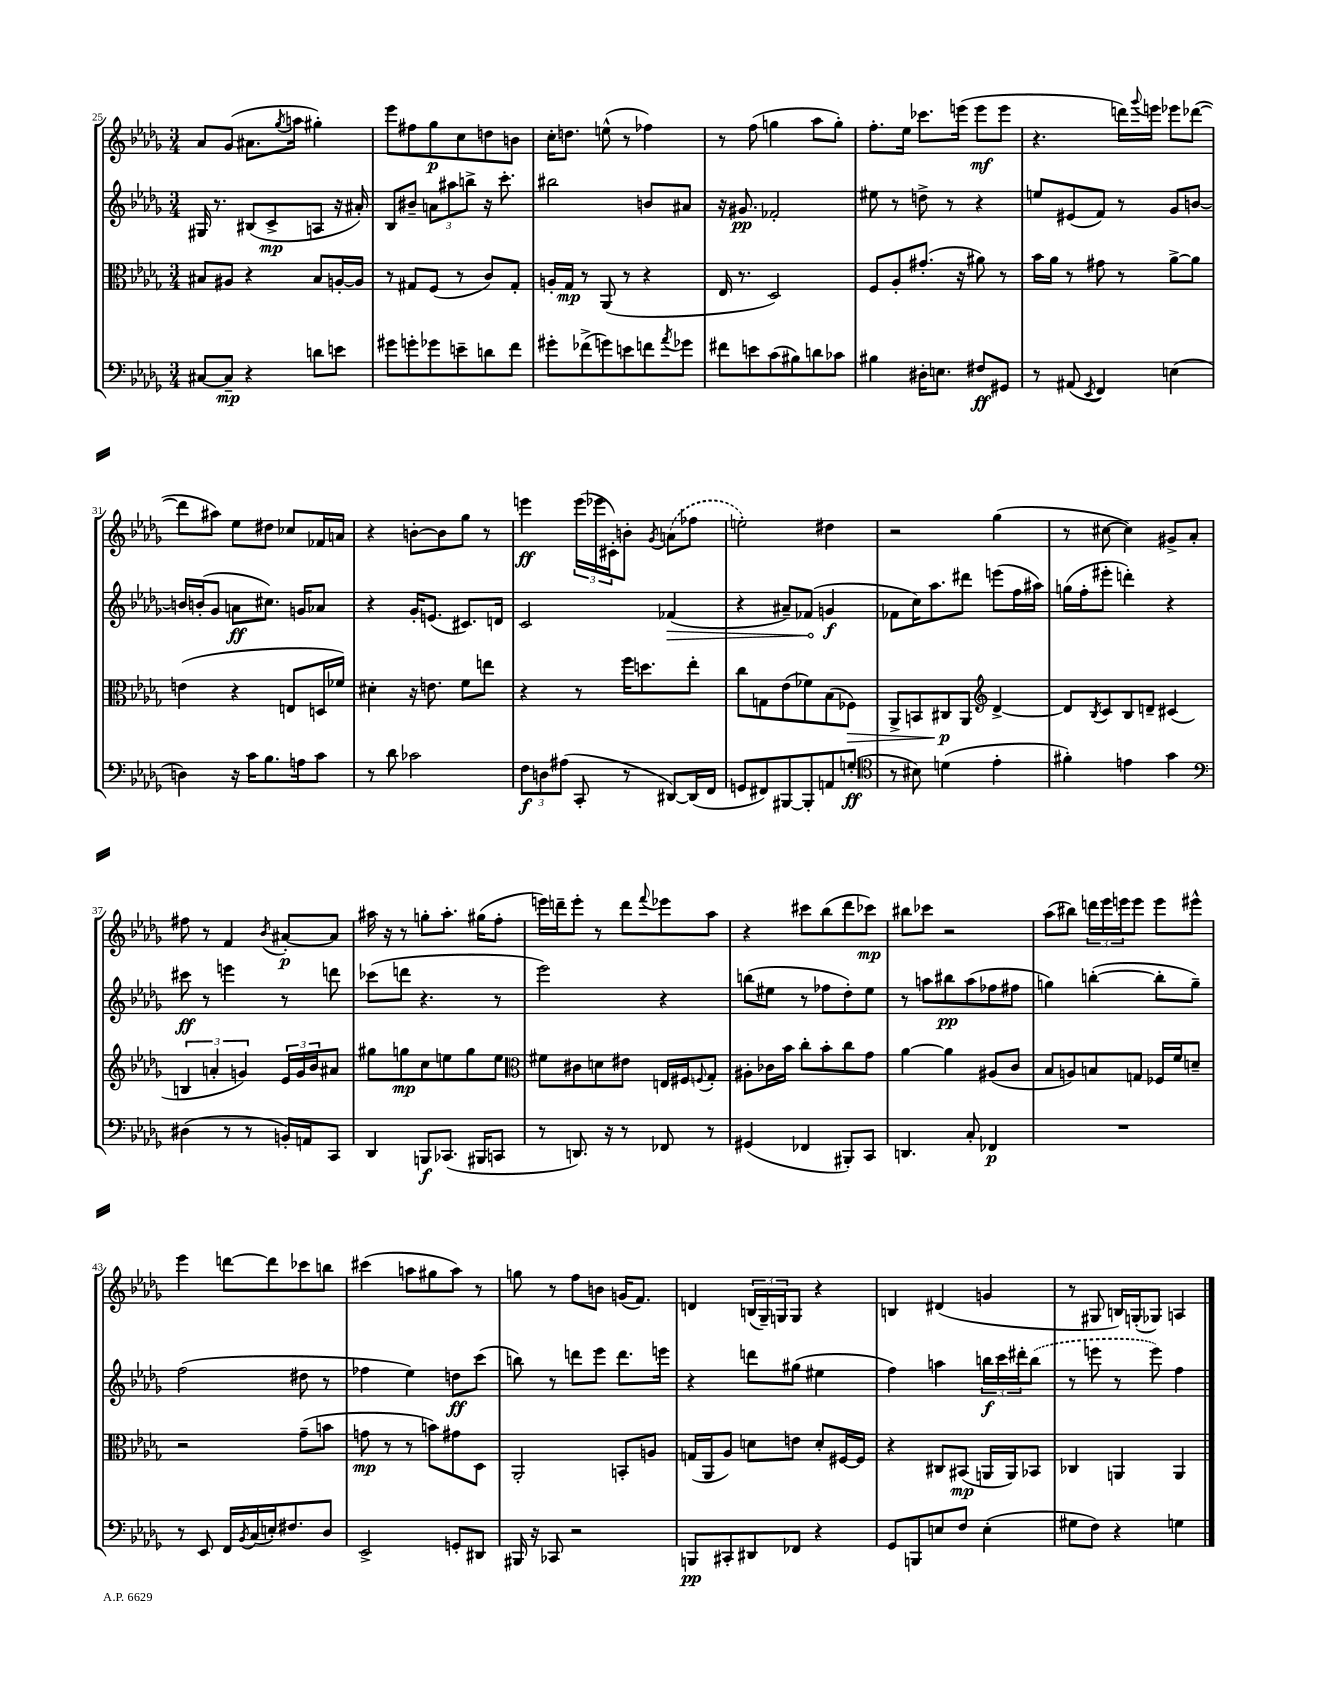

**kern	**kern	**kern	**kern
*staff4	*staff3	*staff2	*staff1
*clefF4	*clefC3	*clefG2	*clefG2
*k[b-e-a-d-g-]	*k[b-e-a-d-g-]	*k[b-e-a-d-g-]	*k[b-e-a-d-g-]
*M3/4	*M3/4	*M3/4	*M3/4
[8C#	8B#	16G#	8a-
.	.	8.r	.
8C#~]	8A#	.	(8g-
4r	4r	(8B#	8.a#
.	.	8c^	.
.	.	.	8qgg-
.	.	.	16aa
8d	8B#	8A	4gg#')
8e	[16A'	16r	.
.	16A]	16a#')	.
=	=	=	=
8g#	8r	8B-	8eee-
8g'	8G#	8b#~	8ff#
8g-	(8F	12a	8gg-
.	.	12aa#	.
8e~	8r	.	8cc
.	.	12bb^	.
8d	8c)	16r	8dd
.	.	8.ccc'	.
8f	8G#'	.	8b
=	=	=	=
8g#'	16A'	2bb#	16cc'
.	16G-	.	8.dd
(8f-^	8r	.	.
8g)	(8AA-	.	(8ee^^
8e	8r	.	8r
8f	4r	8b	4ff-)
8qa-	.	.	.
8g-	.	8a#	.
=	=	=	=
8f#	16E-	16r	8r
.	8.r	8.g#	.
8e	.	.	(8ff
(8c	2D-)	2f-'	4gg
8B#)	.	.	.
8d	.	.	8aa-
8c-	.	.	8gg')
=	=	=	=
4B#	8F	8ee#	8.ff'
.	8A-'	8r	.
.	.	.	16ee-
16D#'	(8.g#'	8dd^	8.ccc-
8.E	.	.	.
.	.	8r	.
.	16r	.	(16eee
8F#	8a#)	4r	8eee
8GG#	8r	.	8eee
=	=	=	=
8r	16b-	8ee	4.r
.	16a-	.	.
(8AA#	8r	(8e#	.
8qEE-	.	.	.
4FF)	8g#	8f)	.
.	8r	8r	16ddd)
.	.	.	8qqggg-
.	.	.	16eee
(4E	[8a-^	8g-	8eee-
.	8a-]	[8b	([8ddd-
=	=	=	=
4D)	(4e	16b]	8ddd-]
.	.	(16b'	.
.	.	8g-	8aa#)
16r	4r	8a	8ee-
16c	.	.	.
8.B-	.	8.cc#)	8dd#
.	8E	.	8cc-
16A	.	16g	.
8c	16D	8a-	16f-
.	16f-)	.	16a
=	=	=	=
8r	4d#'	4r	4r
8d-	.	.	.
2c-	16r	16g-'	[8b'
.	8.e	(8.e	.
.	.	.	8b]
.	8f	8.c#)	8gg-
.	8ee	.	8r
.	.	16d	.
=	=	=	=
12F	4r	2c	4eee
12D	.	.	.
(12A#	.	.	.
8CC'	8r	.	(24eee
.	.	.	24eee-
.	.	.	24c#')
8r	16ff	.	8b'
.	8.dd	.	.
.	.	.	8qg-
[8DD#)	.	(4f-	(8a
(16DD#]	8ee-'	.	8ff-
16FF	.	.	.
=	=	=	=
8GG	8cc	4r	2ee')
8FF#)	8G	.	.
[8BBB#	(8e-	8a#~)	.
8BBB#']	8f-)	(8f-	.
8AA	(8B-	4g	4dd#
(8G'	8F-)	.	.
=	=	=	=
*clefC4	*	*	*
8r	8AA-^	8f-	2r
8B#)	8BB	16cc)	.
.	.	8.aa-	.
(4d	8C#	.	.
.	8AA-	8ddd#	.
*	*clefG2	*	*
4e-'	[4d-^	(8eee	(4gg-
.	.	16ff	.
.	.	16aa#)	.
=	=	=	=
4f#')	8d-]	(16gg	8r
.	.	16ff'	.
.	8qB-	.	.
.	8c	8eee#'	[8cc#
4e	8B-	4ddd')	4cc#])
.	8d~	.	.
4g-	(4c#	4r	8g#^
.	.	.	8a-'
=	=	=	=
*clefF4	*	*	*
(4D#	6B	8ccc#	8ff#
.	.	8r	8r
.	6a'	.	.
8r	.	4eee	4f
.	6g)	.	.
8r	.	.	.
.	.	.	8qb-
16BB')	24e-	8r	[8a#'
.	24g	.	.
16AA	.	.	.
.	24b-	.	.
8CC	8a#	8ddd	8a#]
=	=	=	=
4DD-	8gg#	(8ccc-	16aa#
.	.	.	16r
.	8gg	8ddd	8r
8BBB	8cc	4.r	8gg'
(8.CC-	8ee	.	8.aa#'
.	8gg	.	.
16BBB#	.	.	(16gg#
8CC	8ee	8r	8ff'
=	=	=	=
*	*clefC3	*	*
8r	8f#	2eee-)	16eee)
.	.	.	16ddd~
8.DD)	8c#	.	8eee'
.	8d	.	8r
16r	.	.	.
8r	8e#	.	8ddd
.	.	.	8qqfff
8FF-	16E	4r	8eee-
.	16F#	.	.
.	8qqF	.	.
8r	8G-'	.	8aa-
=	=	=	=
(4GG#	8A#'	(8bb	4r
.	16c-	8ee#	.
.	16b-	.	.
4FF-	8cc'	8r	8ccc#
.	8b-'	8ff-	(8bb-
8BBB#')	8cc	8dd-')	8ddd-
8CC	8g-	8ee#	8ccc-)
=	=	=	=
4.DD	[4a-	8r	8bb#
.	.	8aa	8ccc-
.	4a-]	8bb#	2r
8C'	.	(8aa	.
4FF-	(8A#	8ff-	.
.	8c	8ff#	.
=	=	=	=
2.r	8B-	4gg)	(8aa-
.	8A)	.	8bb#)
.	8B	([4bb'	24ddd
.	.	.	24eee-
.	.	.	24eee
.	8G	.	8eee
.	16F-	8bb']	8eee
.	16f	.	.
.	8d~	8gg~)	8eee#^^
=	=	=	=
8r	2r	(2ff	4eee-
8EE-	.	.	.
16FF	.	.	[8ddd
8qBB-	.	.	.
(16C	.	.	.
16E')	.	.	8ddd]
8.F#	.	.	.
.	(8g-~	8dd#	8ccc-
8D-	8b	8r	8bb
=	=	=	=
2EE-^	8g	4ff-	(4ccc#
.	8r	.	.
.	8r	4ee-)	8aa
.	8b)	.	8gg#
8GG'	8g#	8dd	8aa)
8DD#	8D-	(8ccc	8r
=	=	=	=
16BBB#	2AA-'	8bb)	8gg
16r	.	.	.
8CC-	.	8r	8r
2r	.	8ddd	8ff
.	.	8eee-	8b
.	8BB'	8.ddd	(16g
.	.	.	8.f)
.	8A	.	.
.	.	16eee	.
=	=	=	=
8BBB	(16G	4r	4d
.	16AA-	.	.
8CC#'	8A-)	.	.
8DD#	8d	8ddd	(24B
.	.	.	24G-~)
.	.	.	24G
8FF-	8e	(8gg#	8G
4r	8d'	4ee#	4r
.	[16F#	.	.
.	16F#]	.	.
=	=	=	=
8GG-	4r	4ff)	4B
8BBB	.	.	.
8E	8C#	4aa	(4d#
8F	(8BB#	.	.
(4E'	16AA	24bb	4g
.	.	24ccc	.
.	16AA)	.	.
.	.	24ddd#'	.
.	8BB-	(8bb	.
=	=	=	=
8G#	4C-	8r	8r
8F)	.	8eee	8G#
4r	4AA	8r	16B)
.	.	.	(16G'
.	.	8eee)	8G-)
4G	4AA	4ff	4A
==	==	==	==
*-	*-	*-	*-
